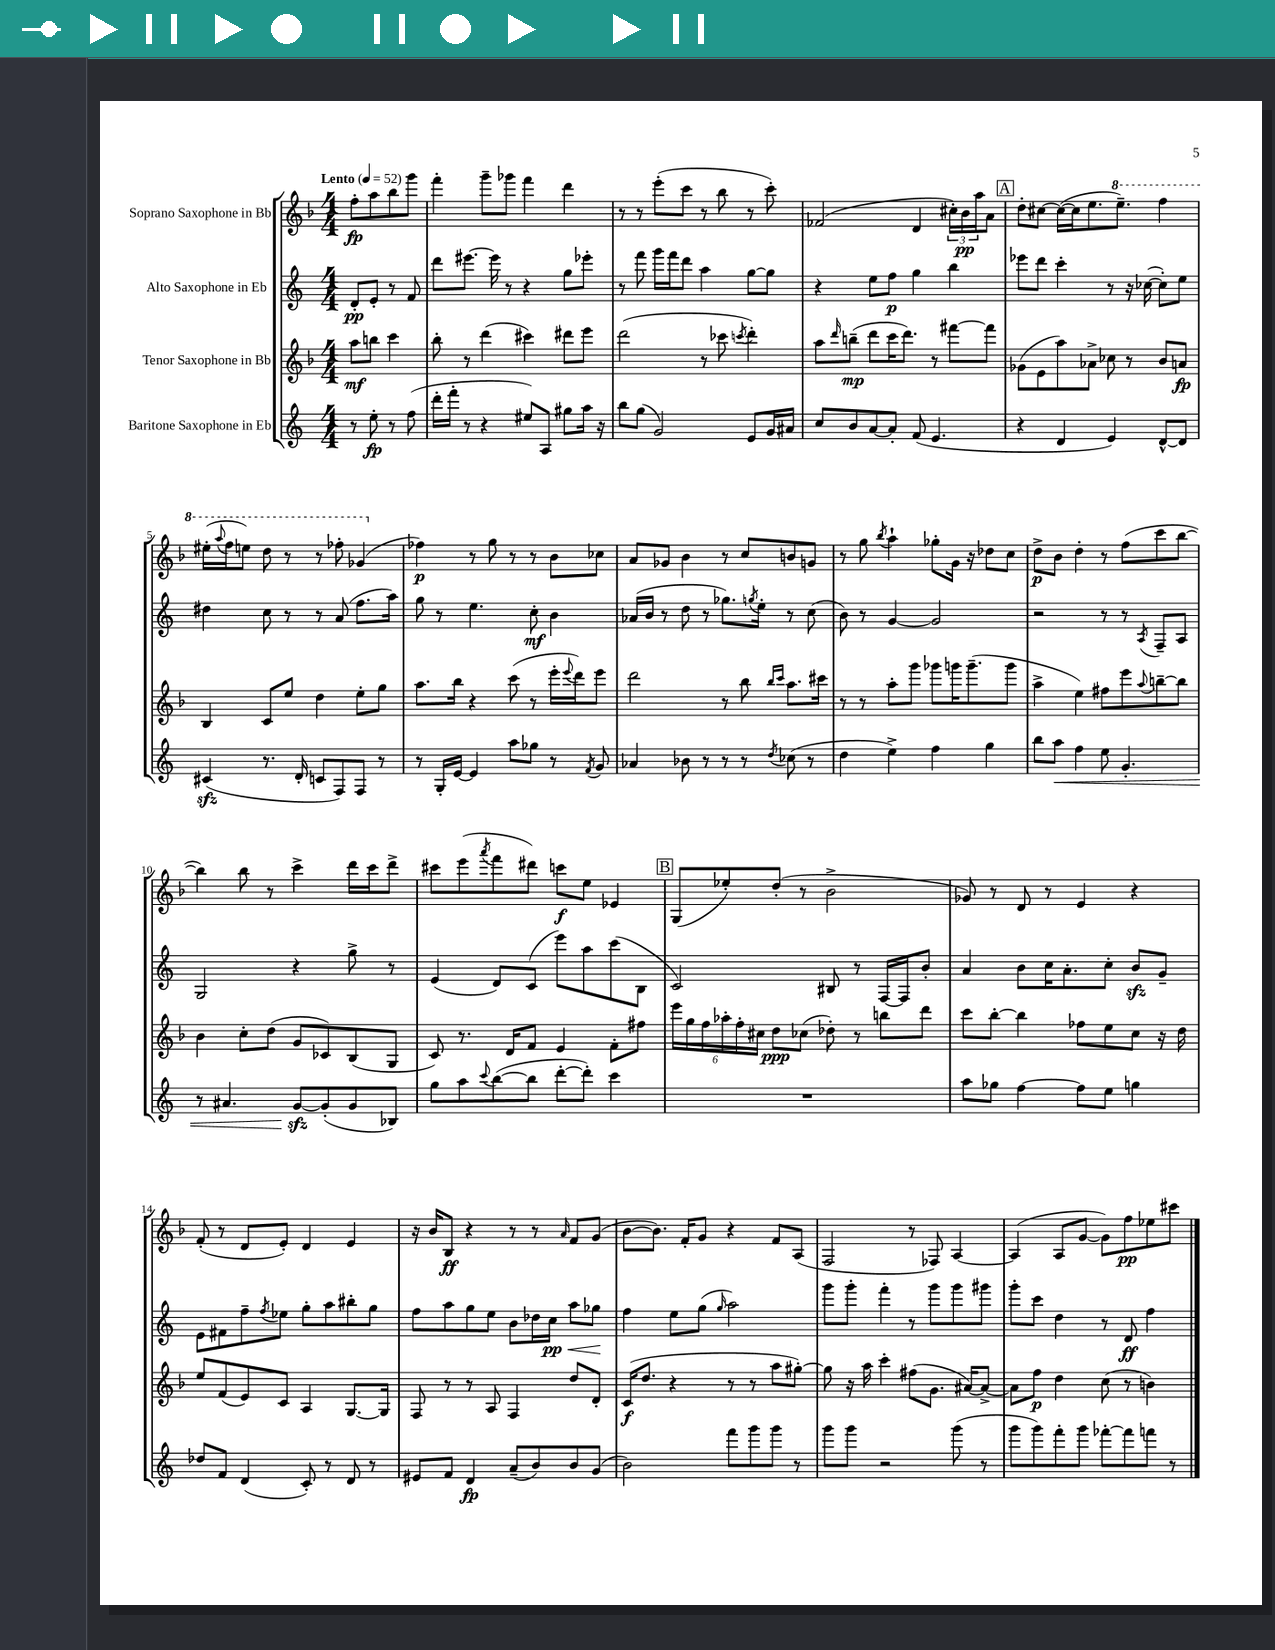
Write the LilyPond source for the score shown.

<<
\new StaffGroup <<
\new Staff = "s0" \with { instrumentName = "Soprano Saxophone in Bb" } {
    \clef treble \key f \major \numericTimeSignature \time 4/4 \partial 2 \tempo "Lento" 4 = 52
    f''8-.\fp a''8 bes''8 g'''8 |
    f'''4-. g'''8-- ges'''8 f'''4 d'''4 |
    r8 r8 e'''8-.( c'''8 r8 bes''8 r8 c'''8-.) |
    fes'2( d'4 \tuplet 3/2 { cis''16-.) bes'16\pp a''16 } a'8 |
    \mark \markup { \box "A" } d''8-. cis''8~ cis''16~( cis''16 e''8. \ottava #1 e'''8.--) f'''4 |
    eis'''16-.( \appoggiatura { a'''8 } f'''16 e'''8) d'''8 r8 r8 fes'''8-. ges''4( \ottava #0 |
    fes''4\p) r8 g''8 r8 r8 bes'8 ces''8 |
    a'8 ges'8 bes'4 r8 c''8 b'8 g'8 |
    r8 g''8 \acciaccatura { bes''8 } a''4-! ges''8-. g'16 r16 des''8 c''8 |
    d''8->\p bes'8 d''4-. r8 f''8( c'''8 bes''8~ |
    bes''4) bes''8 r8 c'''4-> d'''16 c'''16 d'''8-> |
    cis'''8 e'''8( \acciaccatura { a'''8 } f'''8 dis'''8) c'''8\f e''8 ees'4 |
    \mark \markup { \box "B" } g8( ees''8-.) d''8-.( r8 bes'2-> |
    ges'8) r8 d'8 r8 e'4 r4 |
    f'8-.( r8 d'8 e'8-.) d'4 e'4 |
    r16 bes'16 bes8\ff r4 r8 r8 \grace { a'16 } f'8 g'8( |
    bes'8~ bes'8.) f'16-. g'8 r4 f'8 a8( |
    f2 r8 fes8) a4~ |
    a4( a8 g'8~ g'8) f''8\pp ees''8 cis'''8 \bar "|." |
}
\new Staff = "s1" \with { instrumentName = "Alto Saxophone in Eb" } {
    \clef treble \key c \major \numericTimeSignature \time 4/4 \partial 2
    d'8-.\pp e'8-. r8 f'8 |
    d'''8 eis'''8.~ eis'''16 r8 r4 g''8 ees'''8-. |
    r8 f'''8 g'''16 f'''16 d'''8 a''4 g''8~ g''8 |
    r4 e''8 f''8\p g''4 b''4 |
    \mark \markup { \box "A" } ees'''8 d'''8 c'''4-. r8 r16 ces''16~( ces''8-.) e''8 |
    dis''4 c''8 r8 r8 a'8( f''8. a''16) |
    g''8 r8 e''4. c''8-.\mf b'4 |
    aes'16( b'16 r8 d''8 r8 ges''8.) \acciaccatura { g''8 } e''16-. r8 c''8( |
    b'8) r8 g'4~ g'2 |
    r2 r8 r8 \acciaccatura { a8 } f8-- a8 |
    g2 r4 g''8-> r8 |
    e'4( d'8) c'8( e'''8) a''8 c'''8( b8 |
    \mark \markup { \box "B" } c'2) bis8 r8 f16~ f16 b'8-. |
    a'4 b'8 c''16 a'8.-. c''8-. b'8\sfz g'8-- |
    e'8 fis'8 f''8-- \acciaccatura { f''8 } ees''8 g''8-. a''8 bis''8-. g''8 |
    f''8 a''8 g''8 e''8 b'8 des''16 c''16\pp\< a''8 ges''8\! |
    f''4 e''8 g''8( \grace { g''16 } a''2) |
    g'''8 g'''8-. f'''4-. r8 g'''8 g'''8 gis'''8 |
    g'''8-. c'''8 d''4 r8 d'8\ff f''4 \bar "|." |
}
\new Staff = "s2" \with { instrumentName = "Tenor Saxophone in Bb" } {
    \clef treble \key f \major \numericTimeSignature \time 4/4 \partial 2
    a''8\mf b''8 c'''4 |
    bes''8-. r8 d'''4( cis'''4) dis'''8 e'''8 |
    d'''2( r8 ces'''8 \acciaccatura { c'''8 } d'''4-.) |
    a''8 \grace { d'''16 } b''8--\mp( d'''8 c'''16 d'''8.) r8 fis'''8~ fis'''8 |
    \mark \markup { \box "A" } ges'8( e'8 a''8) aes'8-> ces''8 r8 bes'8 a'8\fp |
    bes4 c'8 e''8 d''4 e''8-. g''8 |
    a''8. bes''16 r4 c'''8( r8 e'''16-. \appoggiatura { e'''8 } d'''16) e'''8 |
    d'''2 r8 bes''8 \grace { bes''16 c'''16 } a''8. cis'''16 |
    r8 r8 a''8-. g'''8 ges'''8 g'''16 g'''8.--( g'''8 |
    a''4-> e''4) fis''8 e'''8 \appoggiatura { a''8 } b''8~-- b''8 |
    bes'4 c''8-. d''8( g'8 ces'8) bes8( g8 |
    c'8) r8. d'16 f'8 e'4 f'8-. fis''8 |
    \mark \markup { \box "B" } \tuplet 6/4 { e'''16 g''16 f''16 aes''16-. f''16-. cis''16 } d''8\ppp ces''8( des''8-.) r8 b''8 d'''8 |
    c'''8 bes''8~-. bes''4 fes''8 e''8 c''8 r16 d''16 |
    e''8 f'8( e'8) c'8 a4 g8.~ g16 |
    f8 r8 r8 a8 f4 d''8 d'8-. |
    c'16\f( d''8. r4 r8 r8 a''8 gis''8~-.) |
    gis''8 r16 a''16 c'''4-. fis''8( g'8. ais'16~) ais'8~-> |
    ais'8 f''8\p d''4 c''8( r8 b'4) \bar "|." |
}
\new Staff = "s3" \with { instrumentName = "Baritone Saxophone in Eb" } {
    \clef treble \key c \major \numericTimeSignature \time 4/4 \partial 2
    r8 e''8-.\fp r8 f''8( |
    d'''16-. f'''16-. r8 r4 eis''8) a8 gis''8 a''16 r16 |
    b''8 g''8( g'2) e'8 g'16 ais'16 |
    c''8 b'8 a'8~ a'8-. f'8( e'4. |
    \mark \markup { \box "A" } r4 d'4 e'4) d'8~-^ d'8 |
    cis'4\sfz( r8. d'16-. c'8 f8) f8 r8 |
    r8 g16-. e'16~ e'4 a''8 ges''8 r8 \acciaccatura { f'8 } g'8 |
    aes'4 bes'8 r8 r8 r8 \acciaccatura { d''8 } ces''8( r8 |
    d''4 e''4->) f''4 g''4 |
    b''8 a''8\< f''4 e''8 g'4.-. |
    r8 ais'4. g'8~\sfz\! g'8-.( g'8 bes8) |
    g''8 a''8 \appoggiatura { c'''8 } b''8~( b''8 d'''8~-. d'''8-.) c'''4 |
    \mark \markup { \box "B" } R1 |
    a''8 ges''8 f''4~ f''8 e''8 g''4 |
    des''8 f'8 d'4( c'8-.) r8 d'8 r8 |
    eis'8 f'8 d'4\fp a'8--( b'8) b'8 g'8( |
    b'2) f'''8 g'''8 g'''8 r8 |
    g'''8 g'''8 r2 g'''8( r8 |
    g'''8 g'''8) f'''8-. g'''8 fes'''8~-. fes'''8 f'''8 r8 \bar "|." |
}
>>
>>
